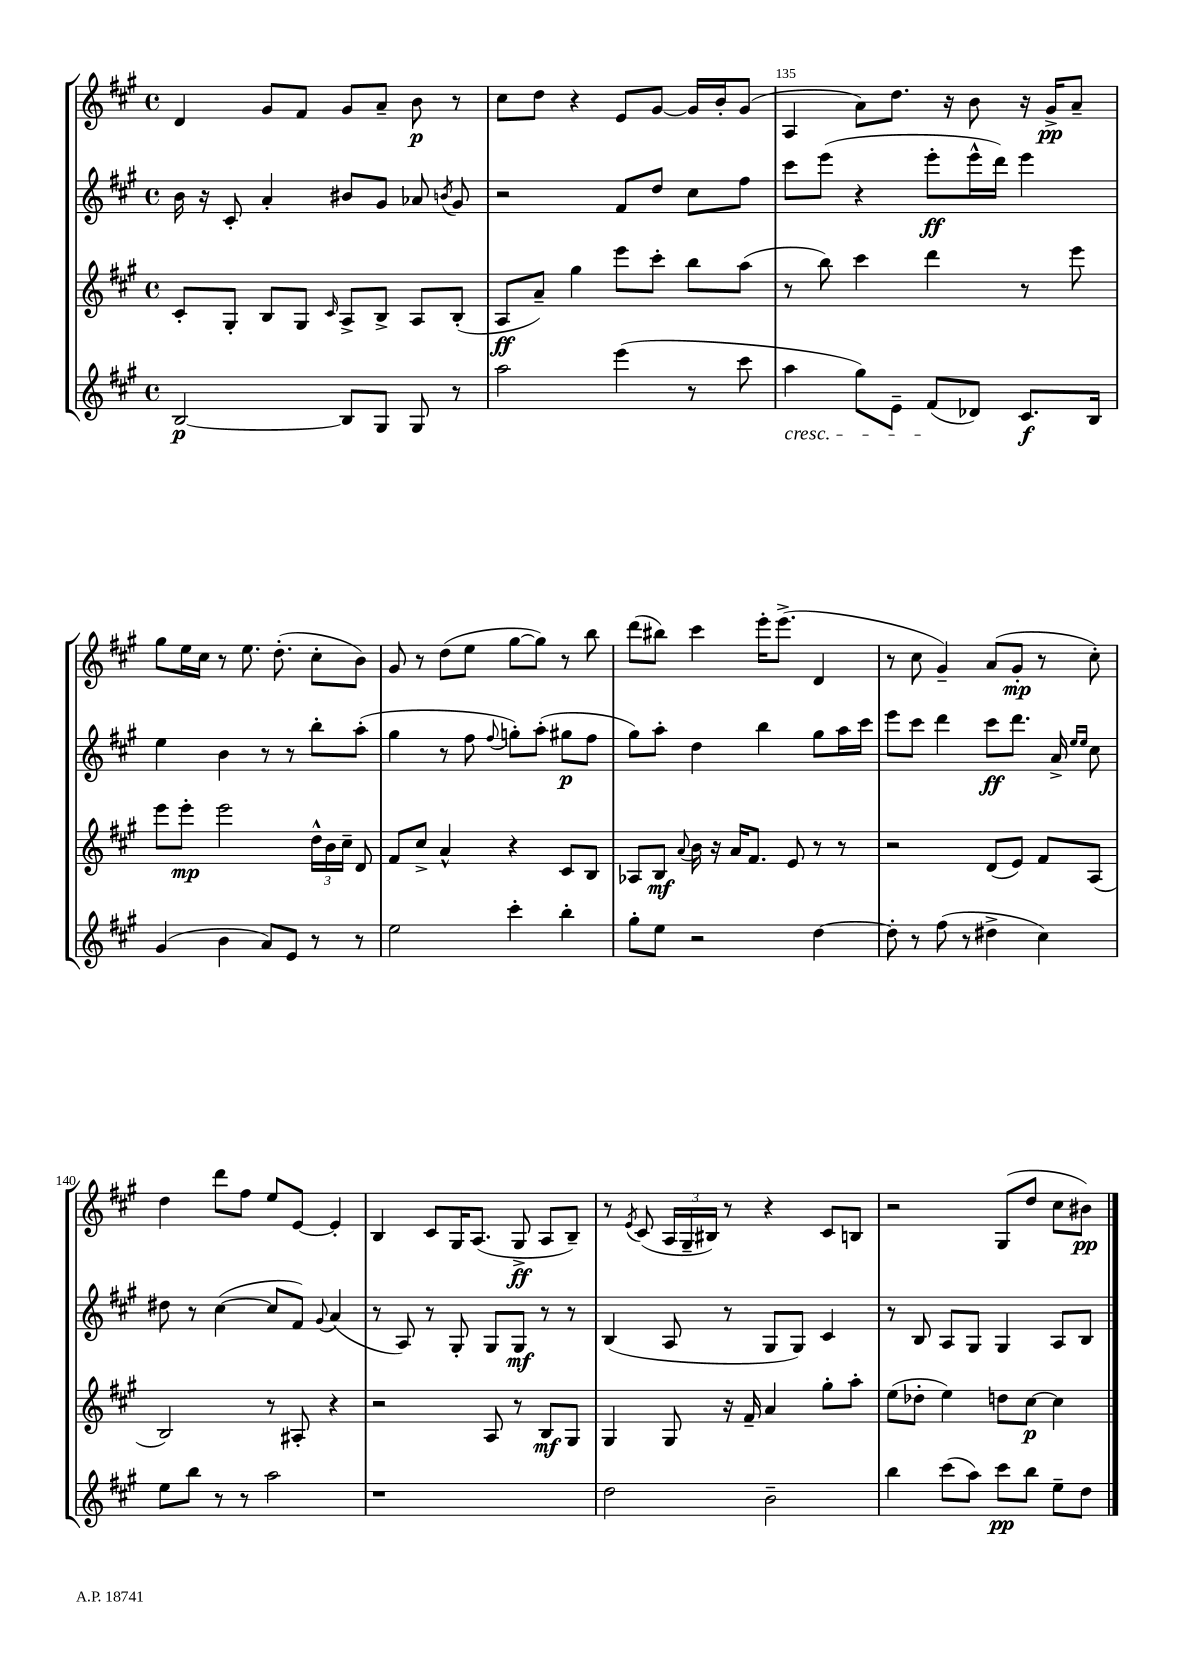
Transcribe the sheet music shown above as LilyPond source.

<<
\new StaffGroup <<
\new Staff = "s0" {
    \clef treble \key a \major \defaultTimeSignature \time 4/4
    \autoBeamOff d'4 gis'8[ fis'8] gis'8[ a'8]-- b'8\p r8 |
    cis''8[ d''8] r4 e'8[ gis'8]~ gis'16[ b'16-. gis'8]( |
    a4 a'8[) d''8.] r16 b'8 r16 gis'16[->\pp a'8]-- |
    gis''8[ e''16 cis''16] r8 e''8. d''8.-.( cis''8[-. b'8]) |
    gis'8 r8 d''8[( e''8] gis''8[~ gis''8]) r8 b''8 |
    d'''8[( bis''8]) cis'''4 e'''16[-. e'''8.]->( d'4 |
    r8 cis''8 gis'4--) a'8[( gis'8]-.\mp r8 cis''8-.) |
    d''4 d'''8[ fis''8] e''8[ e'8]~ e'4-. |
    b4 cis'8[ gis16 a8.]( gis8->\ff a8[ b8]--) |
    r8 \acciaccatura { e'8 } cis'8( \tuplet 3/2 { a16[ gis16-- bis16]) } r8 r4 cis'8[ b8] |
    r2 gis8[( d''8] cis''8[ bis'8]\pp) \bar "|." |
}
\new Staff = "s1" {
    \clef treble \key a \major \defaultTimeSignature \time 4/4
    \autoBeamOff b'16 r16 cis'8-. a'4-. bis'8[ gis'8] aes'8 \acciaccatura { b'8 } gis'8 |
    r2 fis'8[ d''8] cis''8[ fis''8] |
    cis'''8[ e'''8]( r4 e'''8[-.\ff e'''16-^ d'''16]) e'''4 |
    e''4 b'4 r8 r8 b''8[-. a''8]-.( |
    gis''4 r8 fis''8 \appoggiatura { fis''8 } g''8[-.) a''8]-.( gis''8[\p fis''8] |
    gis''8[) a''8]-. d''4 b''4 gis''8[ a''16 cis'''16] |
    e'''8[ cis'''8] d'''4 cis'''8[\ff d'''8.] a'16-> \grace { e''16[ e''16] } cis''8 |
    dis''8 r8 cis''4~( cis''8[ fis'8]) \appoggiatura { gis'8 } a'4( |
    r8 a8) r8 gis8-. gis8[ gis8]\mf r8 r8 |
    b4( a8 r8 gis8[ gis8]) cis'4 |
    r8 b8 a8[ gis8] gis4 a8[ b8] \bar "|." |
}
\new Staff = "s2" {
    \clef treble \key a \major \defaultTimeSignature \time 4/4
    \autoBeamOff cis'8[-. gis8]-. b8[ gis8] \grace { cis'16 } a8[-> b8]-> a8[ b8]-.( |
    a8[\ff a'8]--) gis''4 e'''8[ cis'''8]-. b''8[ a''8]( |
    r8 b''8) cis'''4 d'''4 r8 e'''8 |
    e'''8[ e'''8]-.\mp e'''2 \tuplet 3/2 { d''16[-^ b'16 cis''16]-- } d'8 |
    fis'8[ cis''8]-> a'4-^ r4 cis'8[ b8] |
    aes8[ b8]\mf \appoggiatura { a'8 } b'16 r16 a'16[ fis'8.] e'8 r8 r8 |
    r2 d'8[( e'8]) fis'8[ a8]( |
    b2) r8 ais8-. r4 |
    r2 a8 r8 b8[\mf gis8] |
    gis4 gis8 r16 fis'16-- a'4 gis''8[-. a''8]-. |
    e''8[( des''8]-. e''4) d''8[ cis''8]~\p cis''4 \bar "|." |
}
\new Staff = "s3" {
    \clef treble \key a \major \defaultTimeSignature \time 4/4
    \autoBeamOff b2~\p b8[ gis8] gis8 r8 |
    a''2 e'''4( r8 cis'''8 |
    a''4\cresc gis''8[) e'8]-- fis'8[\!( des'8]) cis'8.[\f b16] |
    gis'4( b'4 a'8[) e'8] r8 r8 |
    e''2 cis'''4-. b''4-. |
    gis''8[-. e''8] r2 d''4~ |
    d''8-. r8 fis''8( r8 dis''4-> cis''4) |
    e''8[ b''8] r8 r8 a''2 |
    r1 |
    d''2 b'2-- |
    b''4 cis'''8[( a''8]) cis'''8[\pp b''8] e''8[-- d''8] \bar "|." |
}
>>
>>
\layout { \context { \Score currentBarNumber = #133 \override BarNumber.break-visibility = ##(#f #t #t) barNumberVisibility = #(every-nth-bar-number-visible 5) } }
